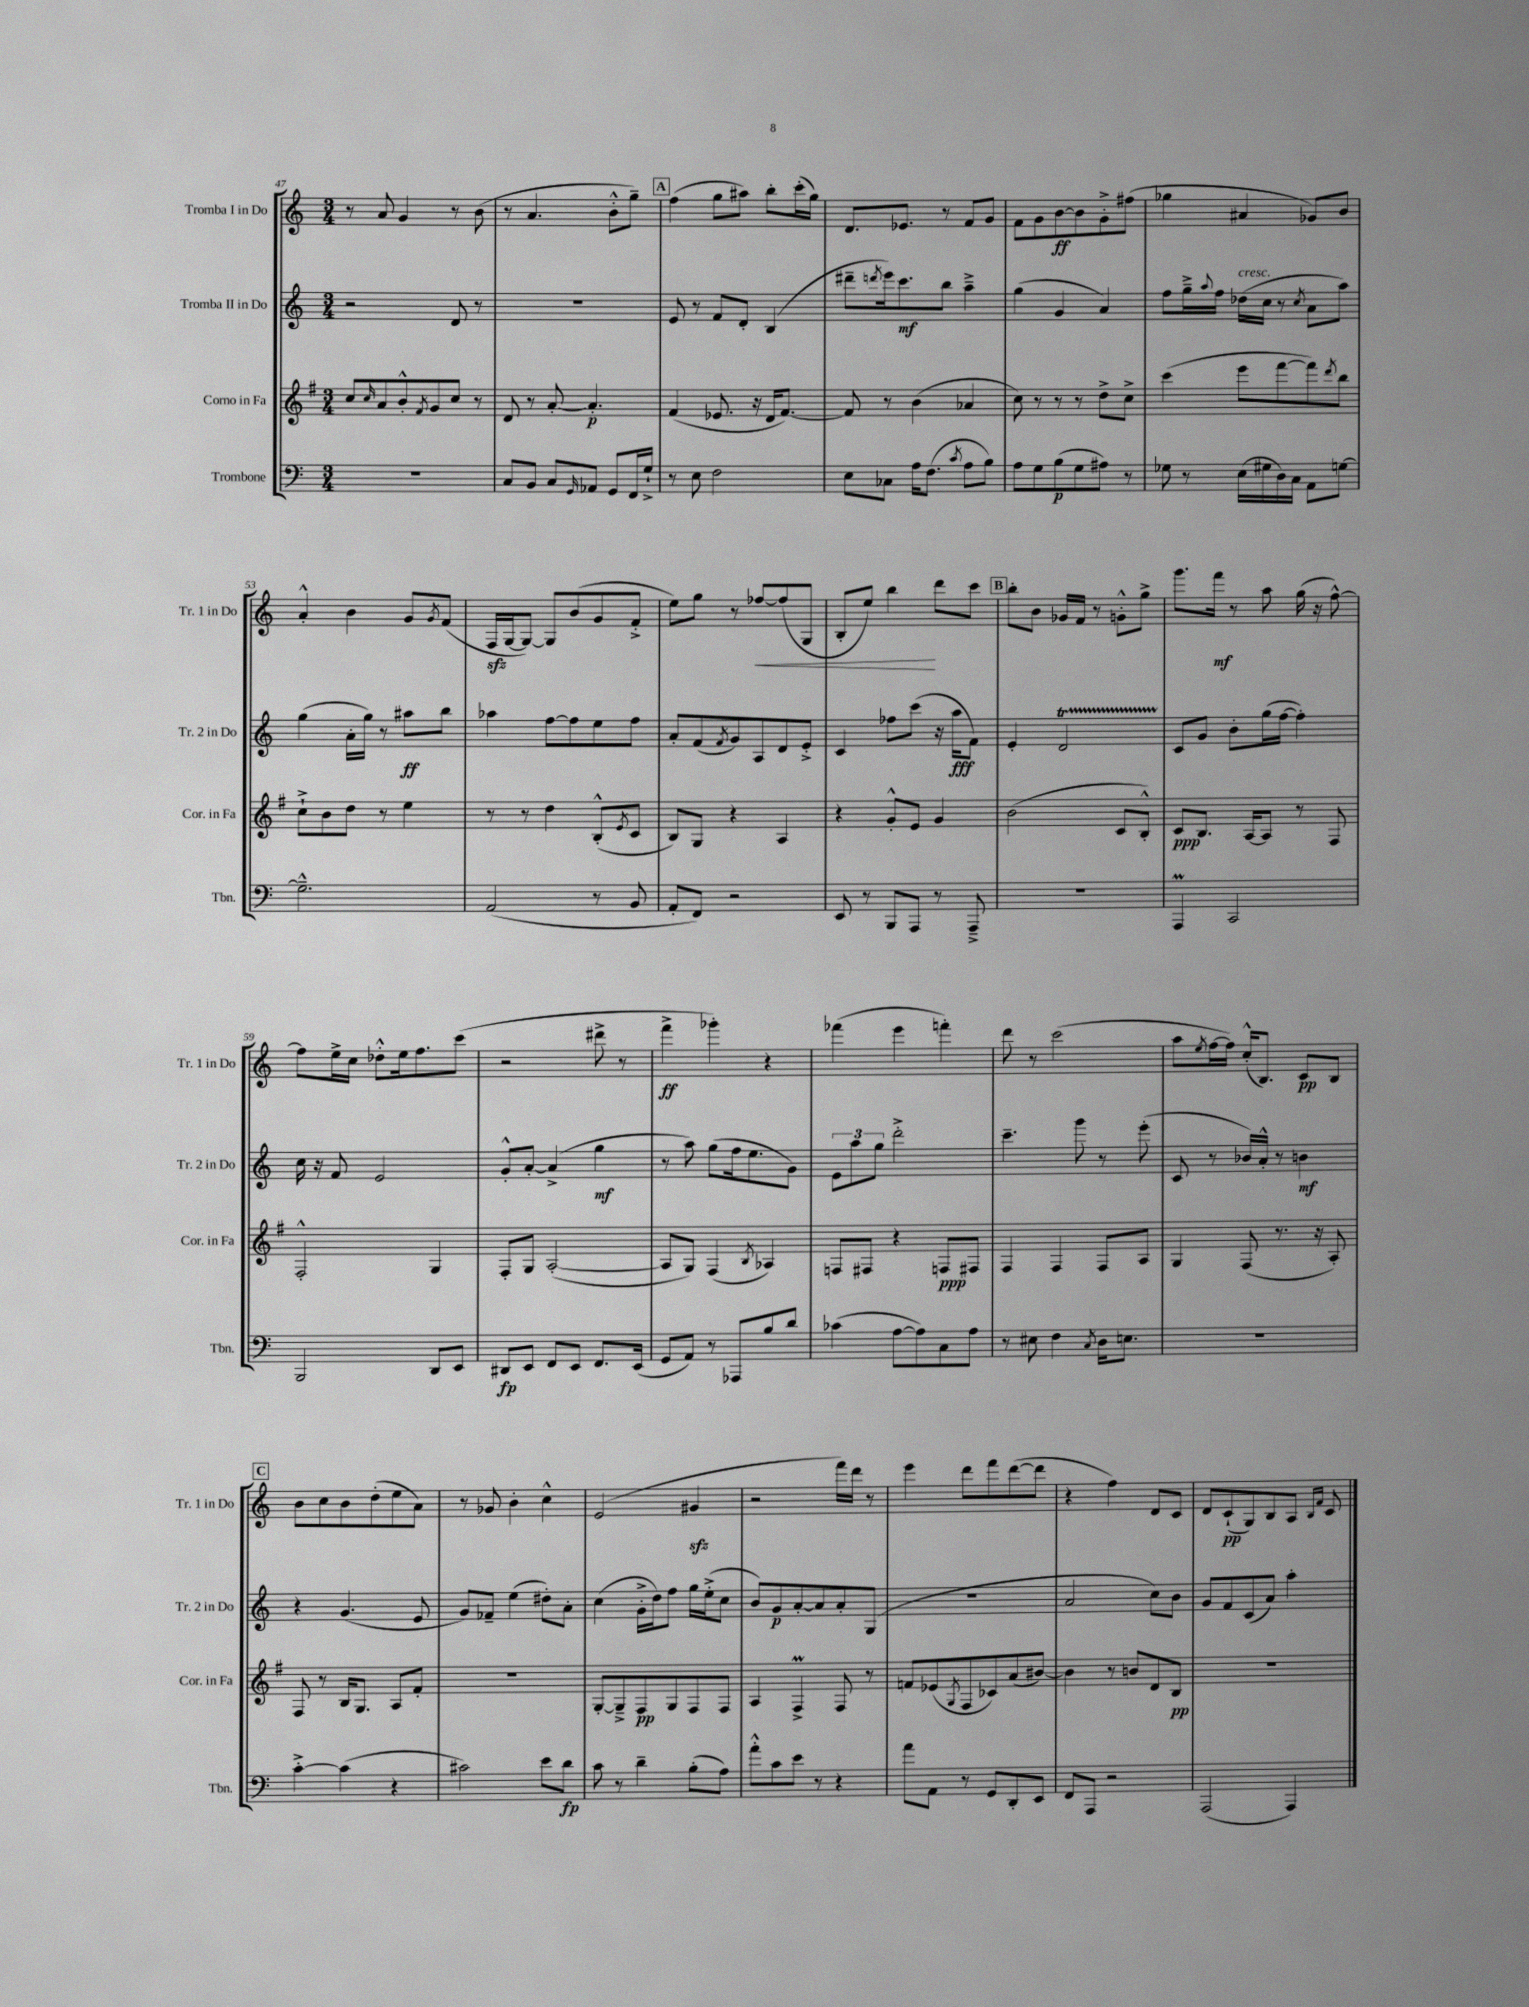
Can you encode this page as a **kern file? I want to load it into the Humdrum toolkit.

**kern	**dynam	**kern	**dynam	**kern	**dynam	**kern	**dynam
*part4	*part4	*part3	*part3	*part2	*part2	*part1	*part1
*staff4	*staff4	*staff3	*staff3	*staff2	*staff2	*staff1	*staff1
*I"Trombone	*	*I"Corno in Fa	*	*I"Tromba II in Do	*	*I"Tromba I in Do	*
*I'Tbn.	*	*I'Cor. in Fa	*	*I'Tr. 2 in Do	*	*I'Tr. 1 in Do	*
*clefF4	*	*clefG2	*	*clefG2	*	*clefG2	*
*k[]	*	*k[f#]	*	*k[]	*	*k[]	*
*M3/4	*	*M3/4	*	*M3/4	*	*M3/4	*
=47	=47	=47	=47	=47	=47	=47	=47
2.r	.	8cc/L	.	2r	.	8r	.
.	.	16qqcc/	.	.	.	.	.
.	.	8a/	.	.	.	8a/	.
.	.	8b'^^/	.	.	.	4g/	.
.	.	8qf#/	.	.	.	.	.
.	.	8g/	.	.	.	.	.
.	.	8cc/J	.	8d/	.	8r	.
.	.	8r	.	8r	.	(8b\	.
=48	=48	=48	=48	=48	=48	=48	=48
8C/L	.	8d/	.	2.r	.	8r	.
8BB/J	.	8r	.	.	.	4.a/	.
8C/L	.	[8a'/	.	.	.	.	.
16qqGG/	.	.	.	.	.	.	.
8AA-X/J	.	4.a'/]	p	.	.	.	.
8GG/L	.	.	.	.	.	8b'^^\L	.
16FF/L	.	.	.	.	.	8gg~\J)	.
16G`^/JJ	.	.	.	.	.	.	.
!!LO:REH:place=s1:t=A
=49	=49	=49	=49	=49	=49	=49	=49
8r	.	(4f#/	.	8e/	.	(4ff\	.
8E\	.	.	.	8r	.	.	.
2F\	.	8.e-X/	.	8f/L	.	8gg\L	.
.	.	.	.	8d'/J	.	8aa#X\J)	.
.	.	16r	.	.	.	.	.
.	.	16d/KL	.	(4B/	.	8bb'\L	.
.	.	[8.f#/J)	.	.	.	.	.
.	.	.	.	.	.	(16ccc'\L	.
.	.	.	.	.	.	16gg\JJ)	.
=50	=50	=50	=50	=50	=50	=50	=50
8E\L	.	8f#/]	.	8ddd#X~\L	.	8.d/L	.
.	.	.	.	8qdddn/	.	.	.
8C-X\J	.	8r	.	16eee\k)	.	.	.
.	.	.	.	8.ccc\	mf	8.e-X/J	.
16A\KL	.	(4b\	.	.	.	.	.
(8.F\J	.	.	.	.	.	.	.
.	.	.	.	8bb\J	.	8r	.
8qc/	.	.	.	.	.	.	.
8A\L	.	4a-X/	.	4aa~^\	.	8f/L	.
8B\J)	.	.	.	.	.	8g/J	.
=51	=51	=51	=51	=51	=51	=51	=51
8A\L	.	8cc\)	.	(4gg\	.	8f\L	.
8G\	.	8r	.	.	.	8g\	.
(8B\	p	8r	.	4g/	.	[8b\	ff
8G\	.	8r	.	.	.	8b\]	.
8A#X\J)	.	8dd^\L	.	4a/)	.	8g'^\	.
8r	.	8cc^\J	.	.	.	(8ff#X\J	.
=52	=52	=52	=52	=52	=52	=52	=52
8G-X\	.	(4ccc\	.	8ff\L	.	4gg-X\	.
8r	.	.	.	16gg~^\L	.	.	.
.	.	.	.	8qqaa/	.	.	.
.	.	.	.	16ff\JJ	.	.	.
!	!	!	!	!LO:TX:a:i:t=cresc.	!	!	!
(16E\LL	.	8eee\L	.	(16dd-X\LL	.	4a#X/	.
16G#X\	.	.	.	16cc\JJ	.	.	.
16D\)	.	[8fff#\	.	8r	.	.	.
16C\JJ	.	.	.	.	.	.	.
.	.	.	.	8qcc/	.	.	.
8AA\L	.	8fff#\])	.	8a\L	.	8g-X/L)	.
.	.	8qddd/	.	.	.	.	.
[8Gn\J	.	8bb\J	.	8aa\J)	.	8b/J	.
!!LO:LB:g=z
=53	=53	=53	=53	=53	=53	=53	=53
2.G~^^\]	.	8cc`^\L	.	(4gg\	.	4a'^^/	.
.	.	8b\	.	.	.	.	.
.	.	8dd\J	.	16a'\LL	.	4b\	.
.	.	.	.	16gg\JJ)	.	.	.
.	.	8r	.	8r	.	.	.
.	.	4ee\	.	8aa#X\L	ff	8g/L	.
.	.	.	.	.	.	8qg/	.
.	.	.	.	8bb\J	.	(8f/J	.
=54	=54	=54	=54	=54	=54	=54	=54
(2AA/	.	8r	.	4aa-X\	.	16Fzz/LL	.
.	.	.	.	.	.	[16G/J	.
.	.	8r	.	.	.	8G/J_)	.
.	.	4dd\	.	[8ff\L	.	8G/L]	.
.	.	.	.	8ff\]	.	(8b/	.
8r	.	(8B'^^/L	.	8ee\	.	8g/	.
.	.	8qe/	.	.	.	.	.
8BB/	.	8c/J	.	8ff\J	.	8f'^/J	.
=55	=55	=55	=55	=55	=55	=55	=55
8AA'/L	.	8B/L)	.	8a'/L	.	8ee\L)	.
8FF/J)	.	8G/J	.	(8f/	.	8gg\J	.
.	.	.	.	8qf/	.	.	.
2r	.	4r	.	8g/)	.	8r	.
!	!	!	!	!	!	!	!LO:HP:b
.	.	.	.	8A/	.	[8ff-X/L	<
.	.	4A/	.	8d/	.	(8ff-/]	.
.	.	.	.	8e'^/J	.	8G/J	.
=56	=56	=56	=56	=56	=56	=56	=56
8EE/	.	4r	.	4c/	.	8B'/L	.
8r	.	.	.	.	.	8ee/J)	.
8BBB/L	.	8g'^^/L	.	8ff-X\L	.	4bb\	.
8AAA/J	.	8e/J	.	(8ccc\J	.	.	.
8r	.	4g/	.	16r	.	8ddd\L	[
.	.	.	.	16aa\KL	fff	.	.
8AAA~^/	.	.	.	8f\J)	.	8ccc\J	.
!!LO:REH:place=s1:t=B
=57	=57	=57	=57	=57	=57	=57	=57
2.r	.	(2b\	.	4e'/	.	8bb'\L	.
.	.	.	.	.	.	8b\J	.
.	.	.	.	2dT/	.	16g-X/LL	.
.	.	.	.	.	.	16f/JJ	.
.	.	.	.	.	.	8r	.
.	.	8c/L	.	.	.	8gn'^^\L	.
.	.	8B'^^/J)	.	.	.	8gg^\J	.
=58	=58	=58	=58	=58	=58	=58	=58
4AAAM/	.	8c/L	ppp	8c/L	.	8.ggg\L	.
.	.	8.B/J	.	8g/J	.	.	.
.	.	.	.	.	.	16fff\Jk	mf
2CC/	.	.	.	8b'\L	.	8r	.
.	.	[16A/KL	.	.	.	.	.
.	.	8A/J]	.	(16gg\L	.	8aa\	.
.	.	.	.	[16ff\JJ	.	.	.
.	.	8r	.	4ff'\])	.	(16gg\	.
.	.	.	.	.	.	16r	.
.	.	8F#/	.	.	.	[8ff^^\)	.
!!LO:LB:g=z
=59	=59	=59	=59	=59	=59	=59	=59
2BBB/	.	2F#'^^/	.	16cc\	.	8ff\L]	.
.	.	.	.	16r	.	.	.
.	.	.	.	8f/	.	16ee^\L	.
.	.	.	.	.	.	16cc\JJ	.
.	.	.	.	2e/	.	8dd-X'^^\L	.
.	.	.	.	.	.	16ee\k	.
.	.	.	.	.	.	8.ff\	.
8DD/L	.	4G/	.	.	.	.	.
8EE/J	.	.	.	.	.	(8ccc\J	.
=60	=60	=60	=60	=60	=60	=60	=60
8DD#X/L	fp	8F#'/L	.	8g'^^/L	.	2r	.
8EE/J	.	8G/J	.	[8a'/J	.	.	.
8FF/L	.	([2A'/	.	(4a^/]	.	.	.
8EE/J	.	.	.	.	.	.	.
8.FF/L	.	.	.	4gg\	mf	8ddd#X^\	.
.	.	.	.	.	.	8r	.
(16EE/Jk	.	.	.	.	.	.	.
=61	=61	=61	=61	=61	=61	=61	=61
8GG/L	.	8A/L]	.	8r	.	4fff^\	ff
8AA/J)	.	8G/J)	.	8aa\)	.	.	.
8r	.	(4F#/	.	(8gg\L	.	4ggg-X'\)	.
8AAA-X/L	.	.	.	16ff\k	.	.	.
.	.	.	.	8.ee\	.	.	.
.	.	8qB/	.	.	.	.	.
8B/	.	4A-X/)	.	.	.	4r	.
8d/J	.	.	.	8g\J)	.	.	.
=62	=62	=62	=62	=62	=62	=62	=62
(4c-X\	.	8Fn/L	.	12e\L	.	(4fff-X\	.
.	.	.	.	12aa\	.	.	.
.	.	8F#X/J	.	.	.	.	.
.	.	.	.	12gg\J	.	.	.
[8A\L	.	4r	.	2ddd'^\	.	4eee\	.
8A\])	.	.	.	.	.	.	.
8C\	.	8Fn/L	ppp	.	.	4fffn'\)	.
8A\J	.	8F#X/J	.	.	.	.	.
=63	=63	=63	=63	=63	=63	=63	=63
8r	.	4F#/	.	4.ccc~\	.	8ddd\	.
8E#X\	.	.	.	.	.	8r	.
4F\	.	4F#/	.	.	.	(2ccc\	.
.	.	.	.	8ggg\	.	.	.
8qC/	.	.	.	.	.	.	.
16D\KL	.	8F#/L	.	8r	.	.	.
8.En\J	.	.	.	.	.	.	.
.	.	8A/J	.	(8eee'\	.	.	.
=64	=64	=64	=64	=64	=64	=64	=64
2.r	.	4G/	.	8c/	.	8aa\L	.
.	.	.	.	.	.	8qee/	.
.	.	.	.	8r	.	[16ff\L	.
.	.	.	.	.	.	16ff\JJ])	.
.	.	(8F#/	.	16b-X/LL)	.	(16cc'^^/KL	.
.	.	.	.	16a'^^/JJ	.	8.B/J)	.
.	.	8.r	.	8r	.	.	.
.	.	.	.	4bn\	mf	8c/L	pp
.	.	16r	.	.	.	.	.
.	.	8A'/)	.	.	.	8B/J	.
!!LO:LB:g=z
!!LO:REH:place=s1:t=C
=65	=65	=65	=65	=65	=65	=65	=65
[4c'^\	.	8F#/	.	4r	.	8b\L	.
.	.	8r	.	.	.	8cc\	.
(4c\]	.	16B/KL	.	(4.g/	.	8b\	.
.	.	8.G/J	.	.	.	.	.
.	.	.	.	.	.	(8dd'\	.
4r	.	8A/L	.	.	.	8ee\	.
.	.	8f#'/J	.	8e/	.	8a\J)	.
=66	=66	=66	=66	=66	=66	=66	=66
2c#X\)	.	2.r	.	8g/L)	.	8r	.
.	.	.	.	8f-X~/J	.	8g-X/	.
.	.	.	.	(4ee\	.	4b'\	.
8e\L	.	.	.	8dd#X'\L)	.	4cc^^\	.
8d\J	fp	.	.	8a'\J	.	.	.
=67	=67	=67	=67	=67	=67	=67	=67
8c\	.	[8G'/L	.	(4cc\	.	(2e/	.
8r	.	8G~^/]	.	.	.	.	.
4d~\	.	8F#/	pp	16g'^\LL	.	.	.
.	.	.	.	16dd\J)	.	.	.
.	.	8G/	.	8ff\J	.	.	.
(8B'\L	.	8F#/	.	16gg\LL	.	4g#Xzz/	.
.	.	.	.	(16ee'^\J	.	.	.
8A\J)	.	8F#/J	.	8cc\J	.	.	.
=68	=68	=68	=68	=68	=68	=68	=68
8a'^^\L	.	4A/	.	8b/L)	.	2r	.
8c\	.	.	.	8g/	p	.	.
8e\J	.	4F#m^/	.	[8a'/	.	.	.
8r	.	.	.	8a/]	.	.	.
4r	.	8F#/	.	8a'/	.	16fff\LL)	.
.	.	.	.	.	.	16ddd\JJ	.
.	.	8r	.	(8G/J	.	8r	.
=69	=69	=69	=69	=69	=69	=69	=69
8a\L	.	8fn/L	.	2.r	.	4eee\	.
8AA\J	.	(8e-X/	.	.	.	.	.
.	.	8qG/	.	.	.	.	.
8r	.	8F#/	.	.	.	8ddd\L	.
8GG/L	.	8c-X/)	.	.	.	8fff\	.
8DD'/	.	(8a/	.	.	.	([8ddd\	.
8EE/J	.	[8b#X/J)	.	.	.	8ddd\J]	.
=70	=70	=70	=70	=70	=70	=70	=70
8FF/L	.	4b#\]	.	2a/	.	4r	.
8AAA/J	.	.	.	.	.	.	.
2r	.	8r	.	.	.	4ff\)	.
.	.	8bn/L	.	.	.	.	.
.	.	8d/	.	8cc\L)	.	8d/L	.
.	.	8B/J	pp	8b\J	.	8c/J	.
=71	=71	=71	=71	=71	=71	=71	=71
(2AAA/	.	2.r	.	8g/L	.	8d/L	.
.	.	.	.	8f/	.	(8c`/	pp
.	.	.	.	(8c/	.	8G/)	.
.	.	.	.	8a/J)	.	8B/	.
4AAA/)	.	.	.	4aa'\	.	8A/J	.
.	.	.	.	.	.	16qqB/LL	.
.	.	.	.	.	.	16qqf/JJ	.
.	.	.	.	.	.	8c/	.
==	==	==	==	==	==	==	==
*-	*-	*-	*-	*-	*-	*-	*-
